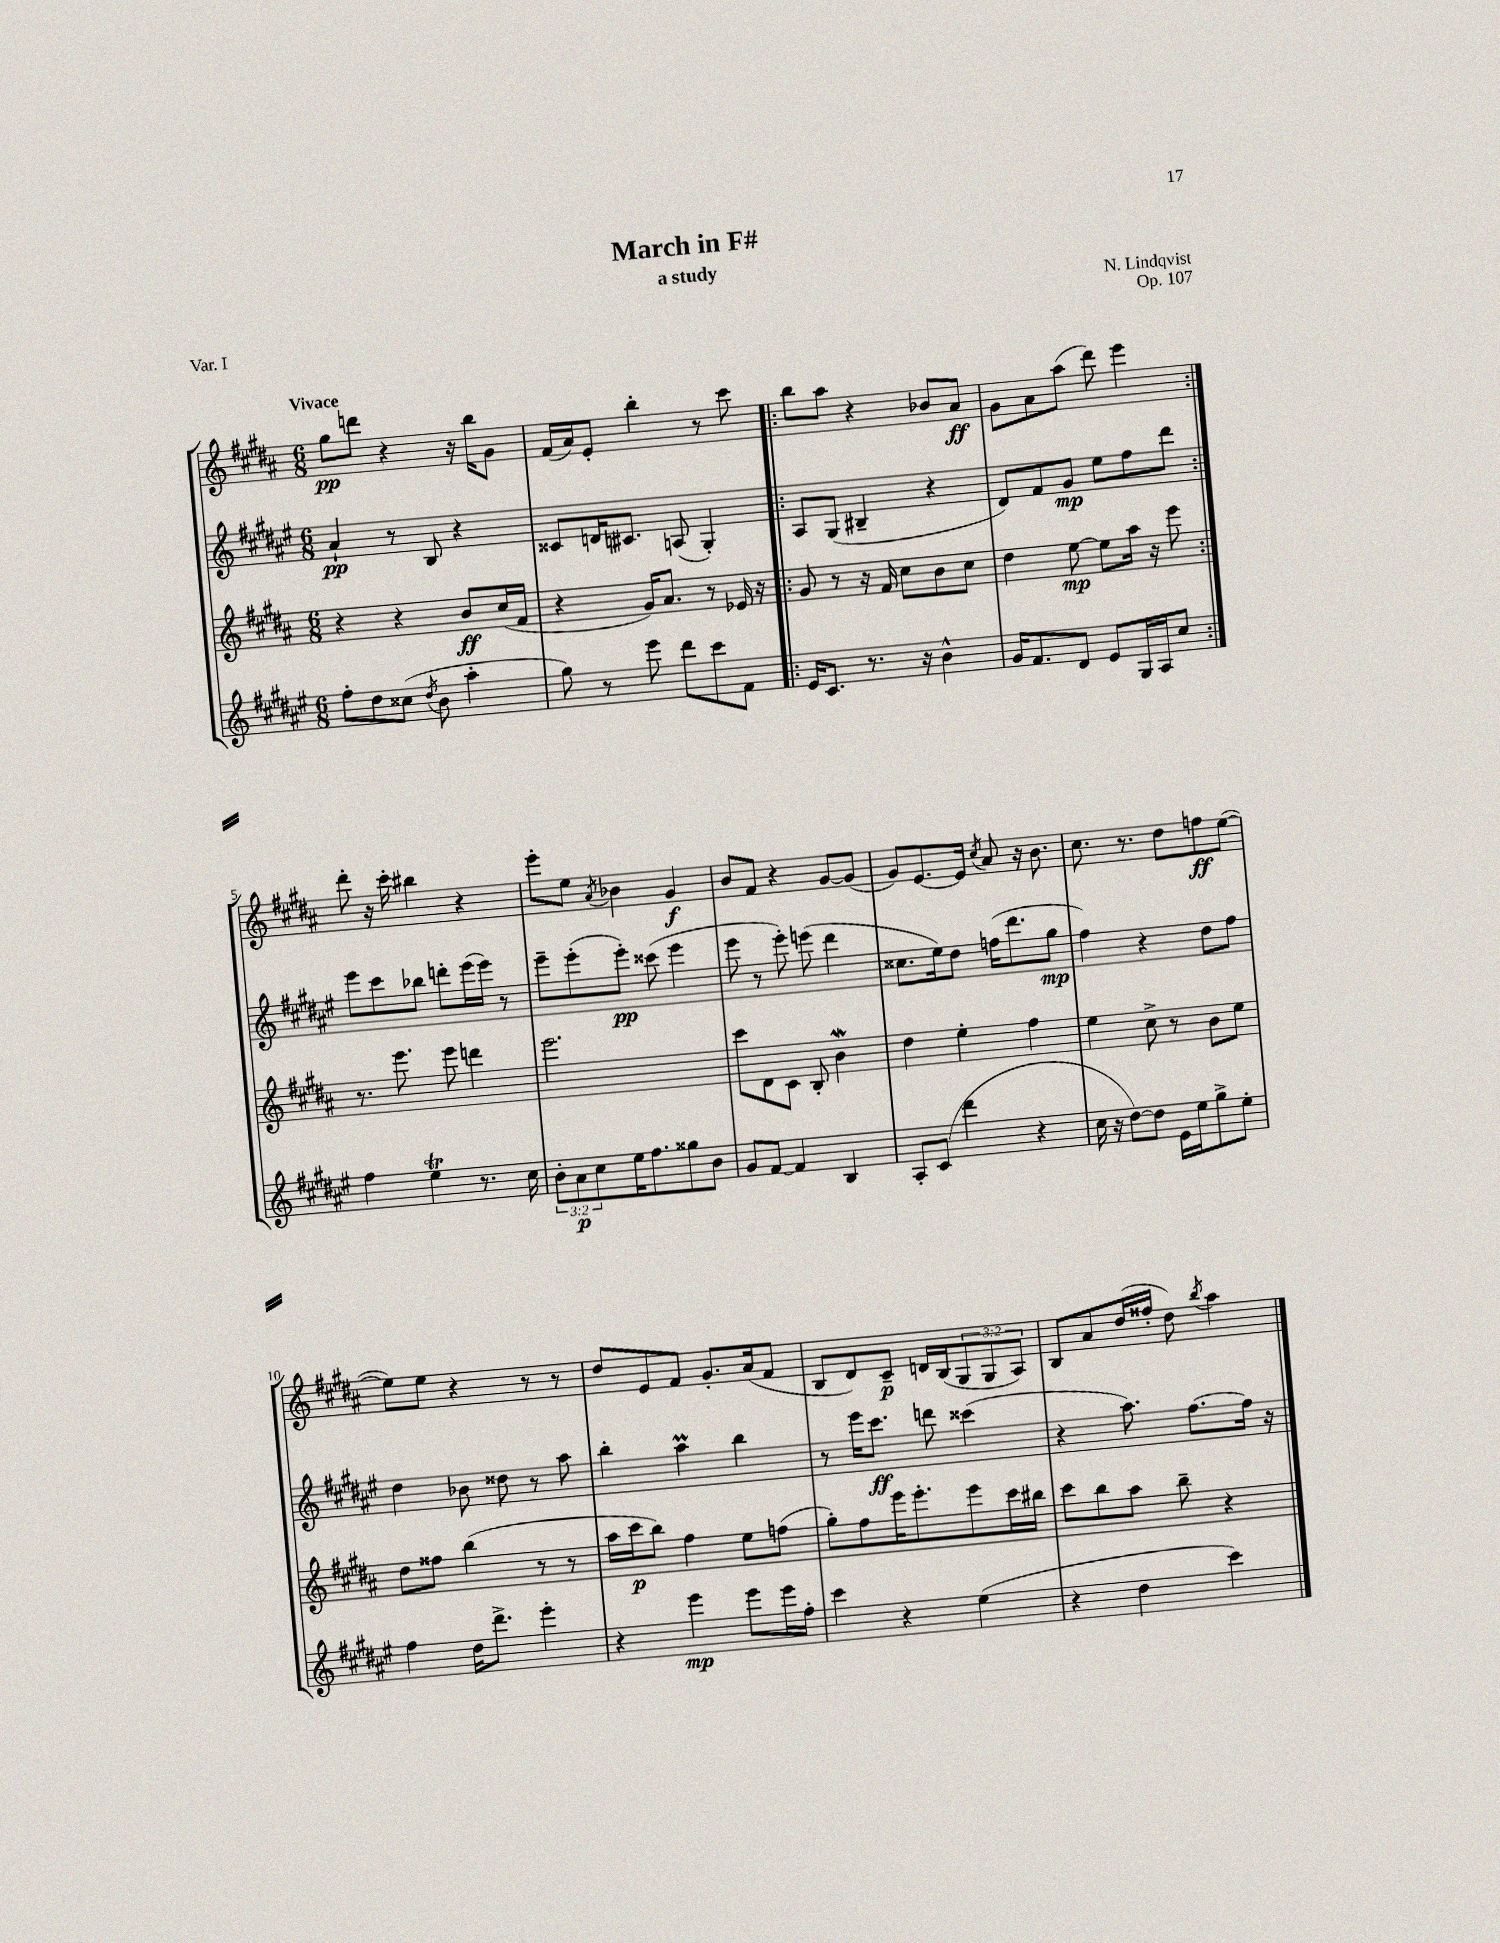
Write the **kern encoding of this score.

**kern	**kern	**kern	**kern
*staff4	*staff3	*staff2	*staff1
*clefG2	*clefG2	*clefG2	*clefG2
*k[f#c#g#d#a#e#]	*k[f#c#g#d#a#]	*k[f#c#g#d#a#e#]	*k[f#c#g#d#a#]
*M6/8	*M6/8	*M6/8	*M6/8
8ff#'	4r	4a#`	8gg#
8dd#	.	.	8ddd
(8cc##	4r	8r	4r
8qdd#	.	.	.
8b	.	8B	.
4aa#'	8b	4r	16r
.	.	.	16bb
.	(16cc#	.	8g#
.	16f#	.	.
=	=	=	=
8gg#)	4r	8c##	(16f#
.	.	.	16a#)
8r	.	16d	8e'
.	.	8.c#	.
8eee#	16g#)	.	4bb'
.	8.a#	.	.
8ddd#	.	(8A	.
8ccc#	8r	4G#')	8r
8f#	16e-	.	8ccc#
.	16r	.	.
=!|:	=!|:	=!|:	=!|:
16e#	8g#	8A#	8bb
8.c#	.	.	.
.	8r	(8G#	8aa#
8.r	16r	4B#~	4r
.	16f#	.	.
.	8cc#	.	.
16r	.	.	.
4b^^	8b	4r	8b-
.	8cc#	.	8a#
=	=	=	=
16g#	4dd#	8d#)	8g#
8.f#	.	.	.
.	.	8f#	8a#
8d#	[8ee	8g#	(8aa#
8e#	8ee]	8ee#	8ddd#)
16G#	16aa#	8ff#	4eee
16A#	16r	.	.
8cc#	8eee	8ddd#	.
=:|!	=:|!	=:|!	=:|!
4ff#	8.r	8eee#	8ddd#'
.	.	8ccc#	16r
.	8.eee	.	16ccc#'
4ee#	.	8bb-	4bb#
.	8eee	8ddd'	.
8.r	4ddd	(16eee#	4r
.	.	16eee#)	.
.	.	8r	.
16cc#	.	.	.
=	=	=	=
12b'	2.eee	8eee#~	8eee'
12a#	.	.	.
.	.	(8eee#'	8ee
12cc#	.	.	.
.	.	.	8qa#
16ee#	.	8eee#')	4b-
8.ff#	.	.	.
.	.	(8ccc##	.
8gg##	.	4eee#	4g#
8b	.	.	.
=	=	=	=
8g#	8ccc#	8eee#	8b
[8f#	8d#	8r	8f#
4f#]	8c#	8eee#')	4r
.	8B'	(8eee	.
4B	4b	4ddd#	[8g#
.	.	.	(8g#]
=	=	=	=
8A#'	4dd#	8.cc##	8g#)
(8c#	.	.	[8.e
.	.	16ee#)	.
4ddd#	4ee'	8dd#	.
.	.	.	16e]
.	.	.	8qcc#
.	.	(16ff	8a#
.	.	8.ddd#	.
4r	4ff#	.	16r
.	.	.	8.b
.	.	8gg#	.
=	=	=	=
16cc#	4ee	4ff#)	8.cc#
16r	.	.	.
[8dd#)	.	.	.
.	.	.	8.r
8dd#]	8cc#^	4r	.
16e#	8r	.	8dd#
16ee#	.	.	.
8gg#^	8b	8dd#	8ff
8ee#'	8ee	8ff#	([8ee
=	=	=	=
4ff#	8dd#	4dd#	8ee])
.	8ff##	.	8ee
16dd#	(4bb	8b-	4r
8.ddd#^	.	.	.
.	.	8dd##	.
4eee#'	8r	8r	8r
.	8r	8aa#	8r
=	=	=	=
4r	16aa#	4bb'	8dd#
.	16ccc#	.	.
.	8bb)	.	8e
4eee#	4ff#	4aa#	8f#
.	.	.	8.g#'
8eee#	8ee	4bb	.
.	.	.	(16a#
16eee#	(8ff	.	8f#
16ff#'	.	.	.
=	=	=	=
4ccc#	8gg#')	8r	8B
.	8ff#	16eee#	8d#)
.	.	8.ccc#	.
4r	16eee	.	8c#~
.	8.eee'	.	.
.	.	8ddd	16d
.	.	.	(16B
(4ee#	8eee	(4ccc##	12G#
.	.	.	12G#
.	16ccc#	.	.
.	.	.	12A#)
.	16bb#	.	.
=	=	=	=
4r	8ccc#	4r	8B
.	8bb	.	8a#
4dd#	8aa#	8.aa#)	(16dd#
.	.	.	16ff##'
.	8bb~	.	8dd#)
.	.	[8.ff#	.
.	.	.	8qbb
4ccc#)	4r	.	4aa#
.	.	16ff#]	.
.	.	16r	.
==	==	==	==
*-	*-	*-	*-
